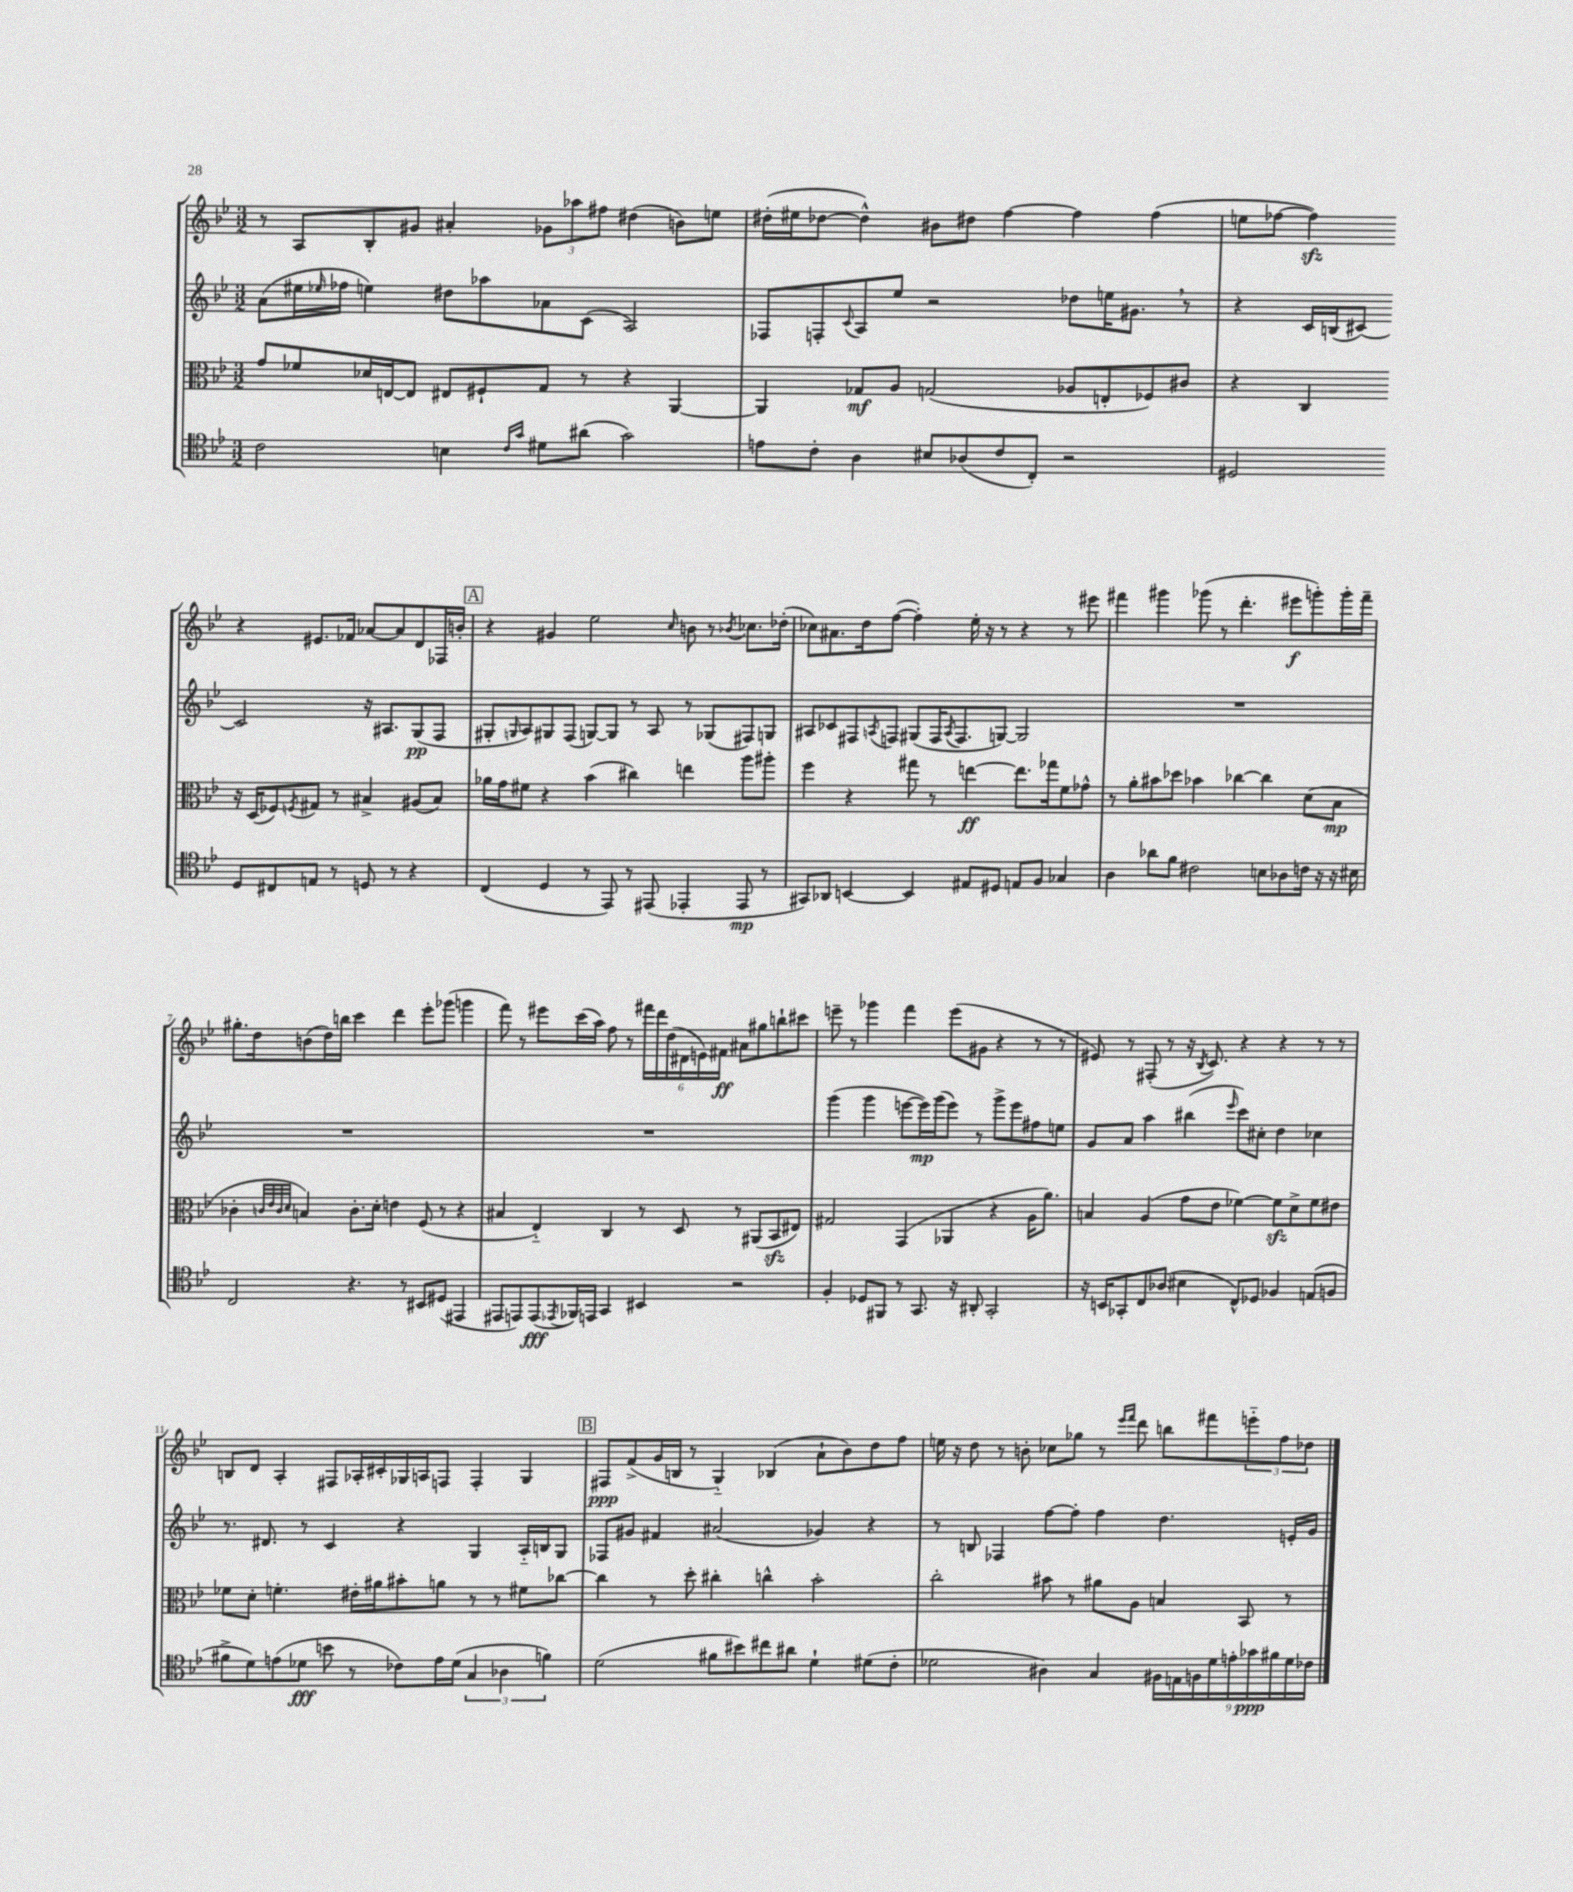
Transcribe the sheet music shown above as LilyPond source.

<<
\new StaffGroup <<
\new Staff = "s0" {
    \clef treble \key bes \major \numericTimeSignature \time 3/2
    r8 a8 bes8-. gis'8 ais'4-. \tuplet 3/2 { ges'8 aes''8 fis''8 } dis''4( b'8) e''8 |
    dis''16-.( eis''16 des''8~ des''4-^) bis'8 dis''8 f''4~ f''4 f''4( |
    e''8 fes''8~ fes''4\sfz) r4 eis'8. fes'16 aes'8~ aes'8 d'8 fes16 b'16-. |
    \mark \markup { \box "A" } r4 gis'4 ees''2 \grace { c''16 } b'8 r8 \acciaccatura { bes'8 } ces''8. des''16-.( |
    ces''8) ais'8. d''16 f''8~( f''4-.) ees''16-. r16 r8 r4 r8 eis'''8 |
    fis'''4 gis'''4 ges'''8( r8 d'''4.-. eis'''8\f g'''8-.) g'''16-. fis'''16-- |
    gis''8.-. d''16 b'8( d''16) b''16 c'''4 d'''4 ees'''8-. ges'''8( g'''4 |
    f'''8) r8 eis'''8 c'''16( a''16) f''8 r8 \tuplet 6/4 { fis'''16 d'''16 d''16( dis'16 e'16) fis'16\ff } ais'8 gis''8 b''8-! cis'''8 |
    e'''8-- r8 ges'''4 f'''4 e'''8( gis'8 r4 r8 r8 |
    eis'8) r8 fis8-.( r8 r16 \acciaccatura { bes8 } c'8.) r4 r4 r8 r8 |
    b8 d'8 a4-. fis8 aes16-. cis'16-. ges16 a16 f8 f4-. ges4 |
    \mark \markup { \box "B" } fis8\ppp f'8->( g'16 b16 r8 g4-_) bes4( a'8-! bes'8) d''8 f''8 |
    e''16 r16 d''8 r8 b'8-. ces''8 ges''8 r8 \grace { ees'''16 f'''16 } d'''8 b''8 fis'''8 \tuplet 3/2 { e'''8-_ f''8 des''8 } \bar "|." |
}
\new Staff = "s1" {
    \clef treble \key bes \major \numericTimeSignature \time 3/2
    a'8( eis''16 \grace { ees''16 } fes''16 e''4) dis''8 aes''8 aes'8 c'8( a2) |
    fes8 f8-. \appoggiatura { c'8 } a8 ees''8 r2 des''8 e''16 gis'8. \breathe r8 |
    r4 c'16 b16( cis'8~) cis'2 r16 ais8. g8\pp( f8 |
    \mark \markup { \box "A" } gis8-. \grace { g16 } a8) gis8 f8( g8~) g8 r8 a8 r8 ges8( fis8) g8 |
    ais8 ces'8 fis8 \acciaccatura { a8 } f8 gis8( f16 \acciaccatura { a8 } f8. g8~) g2 |
    R1. |
    R1. |
    R1. |
    g'''4( g'''4 e'''8~ e'''16\mp) g'''16( e'''8) r8 g'''8-> e'''8 fis''8 e''8 |
    g'8 a'8 a''4 bis''4( \grace { ees'''16 } c'''8) cis''8-. d''4 ces''4 |
    r8. dis'8. r8 c'4 r4 g4 a16-_ b16 g8 |
    \mark \markup { \box "B" } fes8 gis'8 fis'4 ais'2( ges'4) r4 |
    r8 b8 fes4 f''8~ f''8-. f''4 d''4. e'16-. g'16 \bar "|." |
}
\new Staff = "s2" {
    \clef alto \key bes \major \numericTimeSignature \time 3/2
    g'8 fes'8 des'16 e16~ e8 eis8 fis8-! g8 r8 r4 a,4~ |
    a,4 ges8\mf a8 g2( aes8 e8-. fes8) cis'8 |
    r4 c4 r16 d16( fes8) \acciaccatura { f8 } gis8 r8 bis4-> ais8( bis8) |
    \mark \markup { \box "A" } aes'16 g'16 fis'8 r4 bes'4( cis''4) e''4 a''8 ais''8-. |
    f''4 r4 gis''8 r8 e''4~\ff e''8. ges''16 f'8 ges'8-^ |
    r8 a'8-. bis'8 des''8 bes'4 ces''4~ ces''4 d'8( bes8\mp |
    ces'4-. \grace { c'32 ees'32 c'32 d'32 } b4) c'8.-. d'16-. e'4 f8( r8 r4 |
    bis4 ees4-_) c4 r8 d8 r8 ais,8( bes,8\sfz eis8) |
    gis2 g,4( aes,4 r4 a16 a'8.) |
    b4 a4( g'8 ees'8 fes'4~) fes'8\sfz d'8-> fes'8 eis'8 |
    fes'8 d'8-. f'4.-. eis'16-. ais'16 bis'8-. a'8 r8 r8 fis'8 ces''8~ |
    \mark \markup { \box "B" } ces''4 r8 d''8-. cis''4-. c''4-^ bes'2-. |
    c''2-. bis'8 r8 ais'8 a8 b4 bes,8 r8 \bar "|." |
}
\new Staff = "s3" {
    \clef tenor \key bes \major \numericTimeSignature \time 3/2
    c'2 b4 \grace { c'16 g'16 } dis'8 ais'8( g'2) |
    e'8 c'8-. a4 bis8 aes8( c'8 c8-.) r2 |
    dis2 dis8 cis8 e8 r8 d8 r8 r4 |
    \mark \markup { \box "A" } c4( d4 r8 ees,8) r8 eis,8( ees,4-. ees,8\mp r8 |
    gis,8) aes,8 b,4~ b,4 eis8 dis8 e8 f8 ges4 |
    a4 aes'8 f'8 cis'2 b8 aes8 c'16 r16 r16 bis16 |
    c2 r4. r8 bis,8 dis8( eis,4 |
    eis,8 e,8) e,8\fff( \acciaccatura { ees,8 } fes,16) e,16 g,4 bis,4 r2 |
    f4-. des8 fis,8 r8 g,8. r16 ais,8-. g,2-. |
    r16 b,16 ges,8-. c8 aes8( bis4 c8-^) des8 fes4 e8( f8 |
    fis'8-> d'8) e'8( des'8\fff b'8 r8 ces'8) e'16 des'16( \tuplet 3/2 { g4 aes4 f'4) } |
    \mark \markup { \box "B" } d'2( fis'8 bis'8) cis''8 ais'8 d'4-! dis'8( c'8-. |
    des'2 ais4) g4 \tuplet 9/8 { fis16 e16 f16 des'16 e'16-. ges'16\ppp fis'16 des'16 ces'16 } \bar "|." |
}
>>
>>
